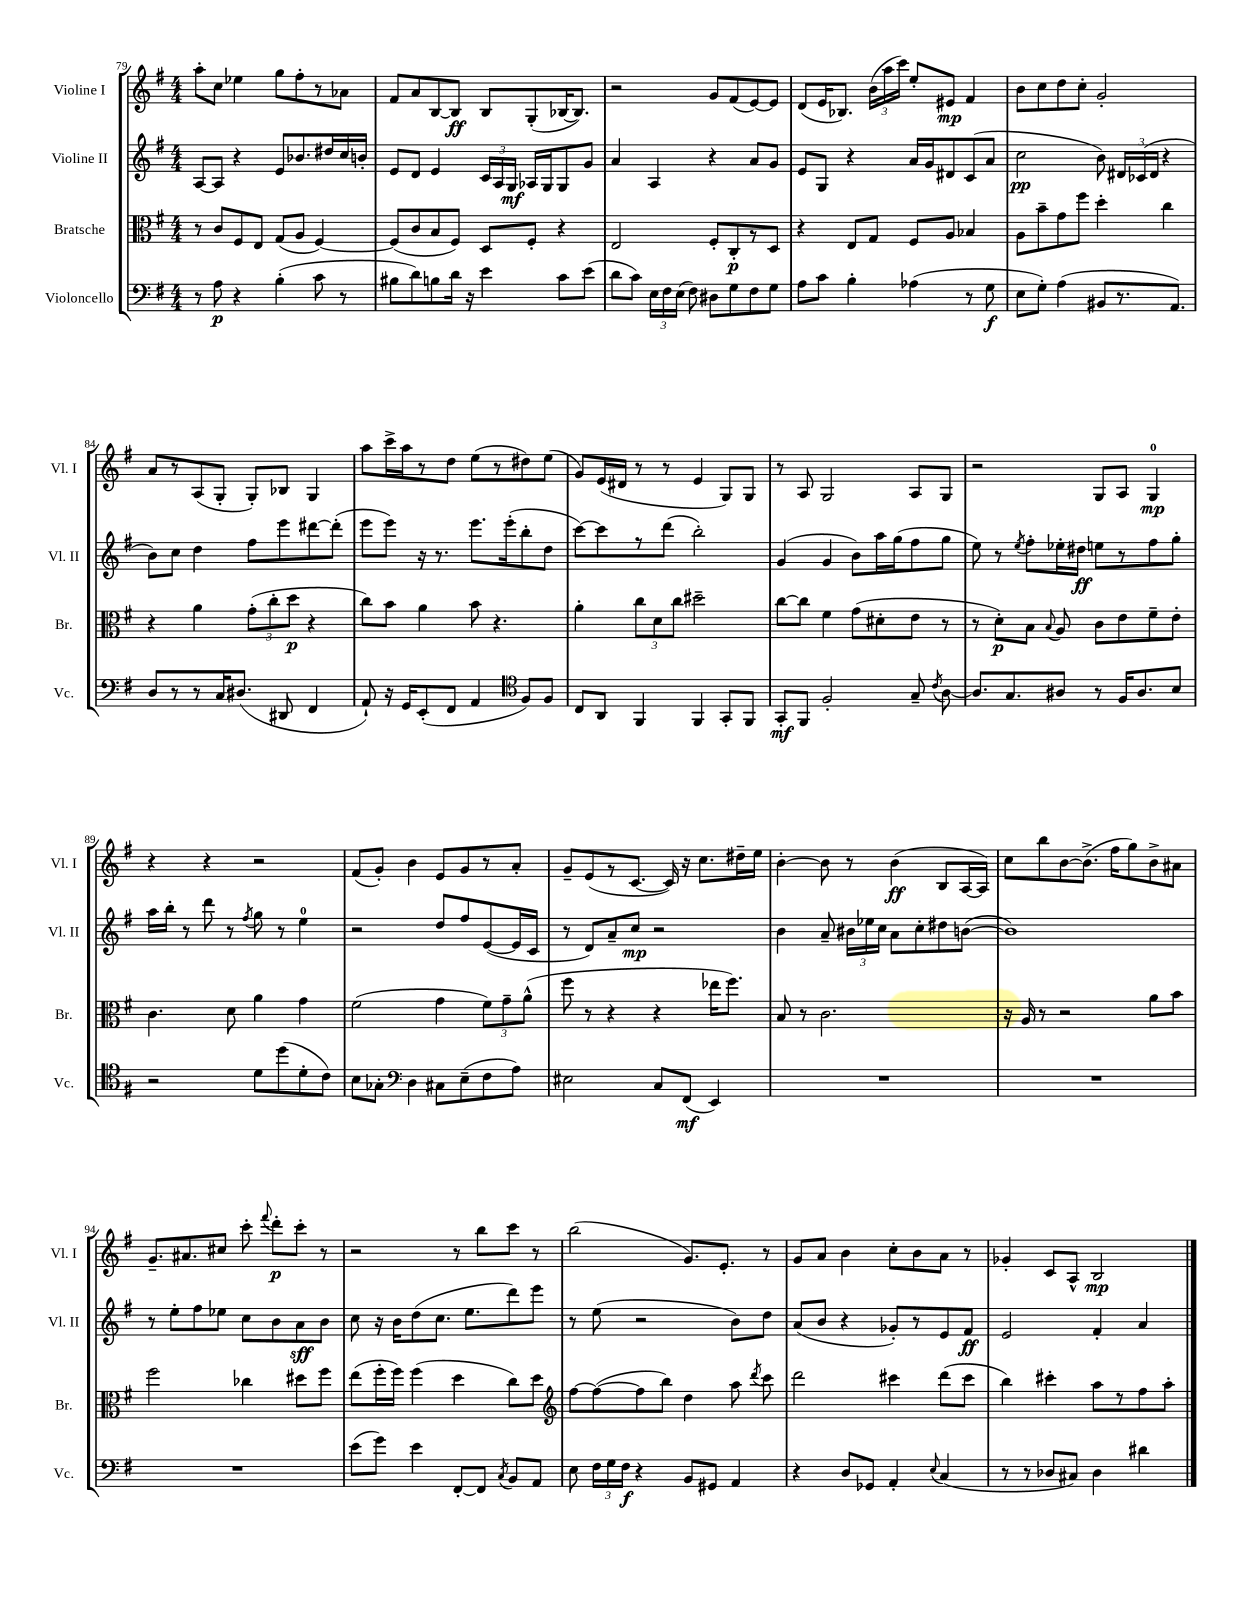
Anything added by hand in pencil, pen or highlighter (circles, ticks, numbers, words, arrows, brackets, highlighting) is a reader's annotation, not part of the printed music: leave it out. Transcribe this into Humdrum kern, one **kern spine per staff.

**kern	**dynam	**kern	**dynam	**kern	**dynam	**kern	**dynam
*part4	*part4	*part3	*part3	*part2	*part2	*part1	*part1
*staff4	*staff4	*staff3	*staff3	*staff2	*staff2	*staff1	*staff1
*I"Violoncello	*	*I"Bratsche	*	*I"Violine II	*	*I"Violine I	*
*I'Vc.	*	*I'Br.	*	*I'Vl. II	*	*I'Vl. I	*
*clefF4	*	*clefC3	*	*clefG2	*	*clefG2	*
*k[f#]	*	*k[f#]	*	*k[f#]	*	*k[f#]	*
*M4/4	*	*M4/4	*	*M4/4	*	*M4/4	*
=79	=79	=79	=79	=79	=79	=79	=79
8r	.	8r	.	[8A/L	.	8aa'\L	.
8A\	p	8c/L	.	8A/J]	.	8cc\J	.
4r	.	8F#/	.	4r	.	4ee-X\	.
.	.	8E/J	.	.	.	.	.
(4B'\	.	(8G/L	.	8e/L	.	8gg\L	.
.	.	8A/J	.	8.b-X/	.	8ff#'\	.
8c\	.	[4F#/)	.	.	.	8r	.
.	.	.	.	16dd#X/L	.	.	.
8r	.	.	.	16cc/	.	8a-X\J	.
.	.	.	.	16bn'/JJ	.	.	.
=80	=80	=80	=80	=80	=80	=80	=80
8B#X\L	.	(8F#/L]	.	8e/L	.	8f#/L	.
8d\)	.	8c/	.	8d/J	.	8a/	.
8Bn\	.	8B/	.	4e/	.	[8B/	.
16d\Jk	.	8F#/J)	.	.	.	8B/J]	ff
16r	.	.	.	.	.	.	.
4e\	.	8D/L	.	24c/LL	.	8B/L	.
.	.	.	.	24A/	.	.	.
.	.	.	.	24G/JJ	mf	.	.
.	.	8F#'/J	.	16A-X/LL	.	(8G'/	.
.	.	.	.	16G/J	.	.	.
8c\L	.	4r	.	8G/	.	[16B-X/K	.
.	.	.	.	.	.	8.B-/J])	.
(8e\J	.	.	.	8g/J	.	.	.
=81	=81	=81	=81	=81	=81	=81	=81
8d\L	.	2E/	.	4a/	.	2r	.
8c\J)	.	.	.	.	.	.	.
24E\LL	.	.	.	4A/	.	.	.
24F#\	.	.	.	.	.	.	.
(24E\JJ	.	.	.	.	.	.	.
8F#\)	.	.	.	.	.	.	.
8D#X\L	.	8F#'/L	.	4r	.	8g/L	.
8G\	.	8C'/	p	.	.	(8f#/	.
8F#\	.	8r	.	8a/L	.	[8e/)	.
8G\J	.	8D/J	.	8g/J	.	8e/J]	.
=82	=82	=82	=82	=82	=82	=82	=82
8A\L	.	4r	.	8e/L	.	(8d/L	.
8c\J	.	.	.	8G/J	.	16e/K	.
.	.	.	.	.	.	8.B-X/J)	.
4B'\	.	8E/L	.	4r	.	.	.
.	.	8G/J	.	.	.	(24b\LL	.
.	.	.	.	.	.	24aa\	.
.	.	.	.	.	.	24ccc\JJ)	.
(4A-X\	.	8F#/L	.	16a/LL	.	8ee'/L	.
.	.	.	.	16g/J	.	.	.
.	.	8A/J	.	8d#X/	.	8e#X/J	mp
8r	.	4B-X/	.	(8c/	.	4f#/	.
8G\	f	.	.	8a/J	.	.	.
=83	=83	=83	=83	=83	=83	=83	=83
8E\L	.	8A\L	.	2cc\	pp	8b\L	.
8G'\J)	.	8b~\	.	.	.	8cc\	.
(4A\	.	8g\	.	.	.	8dd\	.
.	.	8ff#\J	.	.	.	8cc'\J	.
8BB#X/L	.	4dd'\	.	8b\)	.	2g'/	.
8.r	.	.	.	24d#X/LL	.	.	.
.	.	.	.	(24c-X/	.	.	.
.	.	.	.	24d#/JJ	.	.	.
.	.	4cc\	.	4r	.	.	.
8.AA/J)	.	.	.	.	.	.	.
!!LO:LB:g=z
=84	=84	=84	=84	=84	=84	=84	=84
8D/L	.	4r	.	8b\L)	.	8a/L	.
8r	.	.	.	8cc\J	.	8r	.
8r	.	4a\	.	4dd\	.	(8A/	.
16C/K	.	.	.	.	.	8G'/J	.
(8.D#X/J	.	.	.	.	.	.	.
.	.	(12g'\L	.	8ff#\L	.	8G'/L)	.
.	.	12cc'\	.	.	.	.	.
8DD#X/	.	.	.	8eee\	.	8B-X/J	.
.	.	12dd\J	p	.	.	.	.
4FF#/	.	4r	.	[8ddd#X\	.	4G/	.
.	.	.	.	(8ddd#'\J]	.	.	.
=85	=85	=85	=85	=85	=85	=85	=85
8AA`/)	.	8cc\L)	.	8eee\L	.	8aa\L	.
16r	.	8b\J	.	8eee\J)	.	16ccc^\L	.
16GG/KL	.	.	.	.	.	16aa\J	.
(8EE'/	.	4a\	.	16r	.	8r	.
.	.	.	.	8.r	.	.	.
8FF#/J	.	.	.	.	.	8dd\J	.
4AA/	.	8b\	.	8.eee\L	.	(8ee\L	.
.	.	4.r	.	.	.	8r	.
.	.	.	.	(16eee'\k	.	.	.
*clefC4	*	*	*	*	*	*	*
8F#/L)	.	.	.	8bb'\	.	8dd#X\)	.
8F#/J	.	.	.	8dd\J	.	(8ee\J	.
=86	=86	=86	=86	=86	=86	=86	=86
8C/L	.	4a'\	.	[8ccc\L)	.	8g/L)	.
8AA/J	.	.	.	8ccc\]	.	(16e/L	.
.	.	.	.	.	.	16d#X/JJ	.
4FF#/	.	12cc\L	.	8r	.	8r	.
.	.	12d\	.	.	.	.	.
.	.	.	.	(8ddd\J	.	8r	.
.	.	12cc\J	.	.	.	.	.
4FF#/	.	2dd#X~\	.	2bb'\)	.	4e/	.
8GG'/L	.	.	.	.	.	8G/L)	.
8FF#/J	.	.	.	.	.	8G/J	.
=87	=87	=87	=87	=87	=87	=87	=87
8GG'/L	mf	[8cc\L	.	(4g/	.	8r	.
8FF#/J	.	8cc\J]	.	.	.	8A/	.
2F#'/	.	4f#\	.	4g/	.	2G/	.
.	.	(8g\L	.	8b\L)	.	.	.
.	.	8d#X'\	.	16aa\L	.	.	.
.	.	.	.	(16gg\J	.	.	.
8G~/	.	8e\J	.	8ff#\	.	8A/L	.
8qc/	.	.	.	.	.	.	.
[8A\	.	8r	.	8gg\J	.	8G/J	.
=88	=88	=88	=88	=88	=88	=88	=88
8.A/L]	.	8r	.	8ee\)	.	2r	.
.	.	8d'\L)	p	8r	.	.	.
8.G/	.	.	.	.	.	.	.
.	.	.	.	8qee/	.	.	.
.	.	8B\J	.	8ff#'\L	.	.	.
.	.	8qqB/	.	.	.	.	.
8A#X/J	.	8A/	.	16ee-X'\L	.	.	.
.	.	.	.	16dd#X\JJ	ff	.	.
8r	.	8c\L	.	8een\L	.	8G/L	.
16F#/KL	.	8e\	.	8r	.	8A/J	.
8.A#/	.	.	.	.	.	.	.
.	.	8f#~\	.	8ff#\	.	4G/	mp
8B/J	.	8e'\J	.	8gg'\J	.	.	.
!!LO:LB:g=z
=89	=89	=89	=89	=89	=89	=89	=89
2r	.	4.c\	.	16aa\LL	.	4r	.
.	.	.	.	16bb'\JJ	.	.	.
.	.	.	.	8r	.	.	.
.	.	.	.	8ddd\	.	4r	.
.	.	8d\	.	8r	.	.	.
.	.	.	.	8qff#/	.	.	.
8d\L	.	4a\	.	8gg\	.	2r	.
(8dd\	.	.	.	8r	.	.	.
8d'\	.	4g\	.	4ee\	.	.	.
8c\J)	.	.	.	.	.	.	.
=90	=90	=90	=90	=90	=90	=90	=90
8B\L	.	(2f#\	.	2r	.	(8f#/L	.
8G-X'\J	.	.	.	.	.	8g'/J)	.
*clefF4	*	*	*	*	*	*	*
4D\	.	.	.	.	.	4b\	.
8C#X\L	.	4g\	.	8dd/L	.	8e/L	.
(8E~\	.	.	.	8ff#/	.	8g/	.
8F#\	.	12f#\L)	.	([8e/	.	8r	.
.	.	12g~\	.	.	.	.	.
8A\J)	.	.	.	16e/L]	.	8a'/J	.
.	.	(12a^^\J	.	.	.	.	.
.	.	.	.	16c/JJ	.	.	.
=91	=91	=91	=91	=91	=91	=91	=91
2E#X\	.	8ff#\	.	8r	.	8g~/L	.
.	.	8r	.	8d/L)	.	(8e/	.
.	.	4r	.	8a~/	.	8r	.
.	.	.	.	8cc/J	mp	[8.c/J	.
8C/L	.	4r	.	2r	.	.	.
.	.	.	.	.	.	16c/])	.
(8FF#/J	mf	.	.	.	.	16r	.
.	.	.	.	.	.	8.cc\L	.
4EE/)	.	16ee-X\KL	.	.	.	.	.
.	.	8.ff#\J)	.	.	.	.	.
.	.	.	.	.	.	16dd#X~\L	.
.	.	.	.	.	.	16ee\JJ	.
=92	=92	=92	=92	=92	=92	=92	=92
1r	.	8B/	.	4b\	.	[4b'\	.
.	.	8r	.	.	.	.	.
.	.	2.c\	.	8a~/	.	8b\]	.
.	.	.	.	24b#X\LL	.	8r	.
.	.	.	.	24ee-X\	.	.	.
.	.	.	.	24cc\JJ	.	.	.
.	.	.	.	8a\L	.	(4b\	ff
.	.	.	.	8cc'\	.	.	.
.	.	.	.	8dd#X\	.	8B/L	.
.	.	.	.	([8bn\J	.	[16A/L	.
.	.	.	.	.	.	16A/JJ])	.
=93	=93	=93	=93	=93	=93	=93	=93
1r	.	16r	.	1b])	.	8cc\L	.
.	.	16A/	.	.	.	.	.
.	.	8r	.	.	.	8bb\	.
.	.	2r	.	.	.	[8b\	.
.	.	.	.	.	.	(8.b^\J]	.
.	.	.	.	.	.	16ff#\KL	.
.	.	.	.	.	.	8gg\)	.
.	.	8a\L	.	.	.	8b^\	.
.	.	8b\J	.	.	.	8a#X\J	.
!!LO:LB:g=z
=94	=94	=94	=94	=94	=94	=94	=94
1r	.	2ff#\	.	8r	.	8.g~/L	.
.	.	.	.	8ee'\L	.	.	.
.	.	.	.	.	.	8.a#X/	.
.	.	.	.	8ff#\	.	.	.
.	.	.	.	8ee-X\J	.	8cc#X/J	.
.	.	4cc-X\	.	8cc\L	.	8ccc'\	.
.	.	.	.	.	.	8qqfff#/	.
.	.	.	.	8b\	.	8ddd'\L	p
.	.	8dd#X\L	.	8a\	sff	8ccc'\J	.
.	.	8ff#\J	.	8b\J	.	8r	.
=95	=95	=95	=95	=95	=95	=95	=95
(8e\L	.	(8ee\L	.	8cc\	.	2r	.
8g\J)	.	16ff#'\L	.	16r	.	.	.
.	.	16ff#\JJ)	.	16b\KL	.	.	.
4e\	.	(4ff#\	.	(8dd\	.	.	.
.	.	.	.	8.cc\J	.	.	.
[8FF#'/L	.	4dd\	.	.	.	8r	.
.	.	.	.	8.ee\L	.	.	.
8FF#/J]	.	.	.	.	.	8bb\L	.
8qC/	.	.	.	.	.	.	.
8BB/L	.	8cc\L)	.	8ddd\)	.	8ccc\J	.
8AA/J	.	8dd\J	.	8eee\J	.	8r	.
=96	=96	=96	=96	=96	=96	=96	=96
*	*	*clefG2	*	*	*	*	*
8E\	.	[8ff#\L	.	8r	.	(2bb\	.
24F#\LL	.	(8ff#\_	.	(8ee\	.	.	.
24G\	.	.	.	.	.	.	.
24F#\JJ	f	.	.	.	.	.	.
4r	.	8ff#\]	.	2r	.	.	.
.	.	8bb\J)	.	.	.	.	.
8BB/L	.	4dd\	.	.	.	8.g/L)	.
8GG#X/J	.	.	.	.	.	.	.
.	.	.	.	.	.	8.e'/J	.
4AA/	.	8aa\	.	8b\L)	.	.	.
.	.	8qddd/	.	.	.	.	.
.	.	8ccc\	.	8dd\J	.	8r	.
=97	=97	=97	=97	=97	=97	=97	=97
4r	.	2ddd\	.	(8a/L	.	8g/L	.
.	.	.	.	8b/J	.	8a/J	.
8D/L	.	.	.	4r	.	4b\	.
8GG-X/J	.	.	.	.	.	.	.
4AA'/	.	4ccc#X\	.	8g-X'/L)	.	8cc'\L	.
.	.	.	.	8r	.	8b\	.
8qqE/	.	.	.	.	.	.	.
(4C/	.	(8ddd\L	.	8e/	.	8a\J	.
.	.	8ccc#\J	.	8f#/J	ff	8r	.
=98	=98	=98	=98	=98	=98	=98	=98
8r	.	4bb\)	.	2e/	.	4g-X'/	.
8r	.	.	.	.	.	.	.
8D-X/L	.	4ccc#X'\	.	.	.	8c/L	.
8C#X/J)	.	.	.	.	.	8A^^/J	.
4D-\	.	8aa\L	.	4f#'/	.	2B/	mp
.	.	8r	.	.	.	.	.
4d#X\	.	8ff#\	.	4a/	.	.	.
.	.	8aa'\J	.	.	.	.	.
==	==	==	==	==	==	==	==
*-	*-	*-	*-	*-	*-	*-	*-
